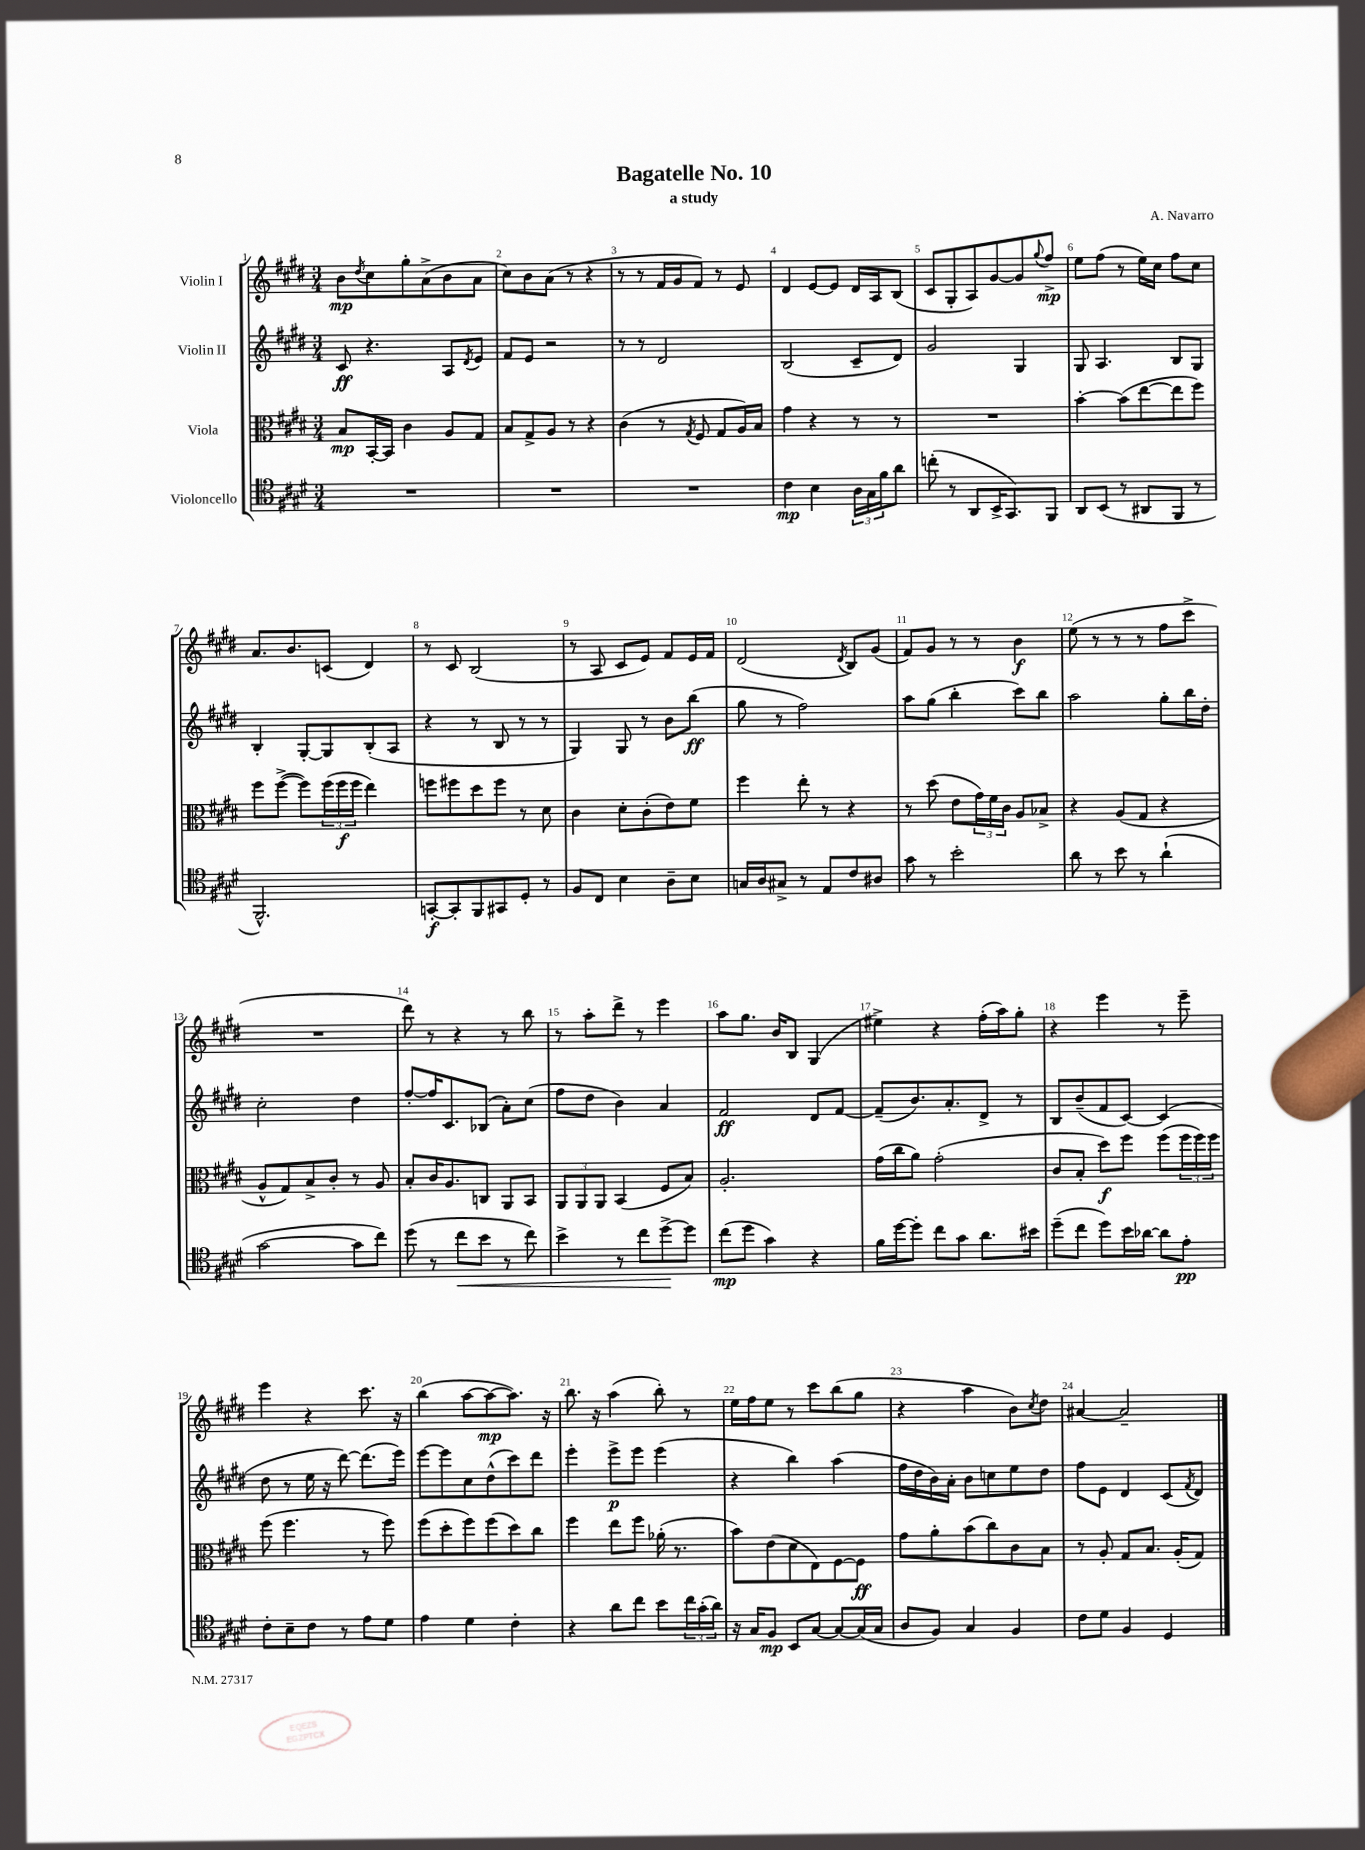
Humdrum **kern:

**kern	**kern	**kern	**kern
*staff4	*staff3	*staff2	*staff1
*clefC4	*clefC3	*clefG2	*clefG2
*k[f#c#g#d#]	*k[f#c#g#d#]	*k[f#c#g#d#]	*k[f#c#g#d#]
*M3/4	*M3/4	*M3/4	*M3/4
2.r	8B/L	8c#/	8b\L
.	.	.	8qdd#/
.	[16BB'/L	4.r	8cc#\
.	16BB/]JJ	.	.
.	4c#\	.	8gg#'\
.	.	.	(8a^\
.	8A/L	8A/L	8b\
.	.	8qd#/	.
.	8G#/J	8e/J	8a\J
=	=	=	=
2.r	8B/L	8f#/L	8cc#\L)
.	8G#^/	8e/J	8b\
.	8A/J	2r	(8a\J
.	8r	.	8r
.	4r	.	4r
=	=	=	=
2.r	(4c#\	8r	8r
.	.	8r	8r
.	8r	2d#/	16f#/LL
.	.	.	16g#/J
.	8qG#/	.	.
.	8F#/	.	8f#/J)
.	8G#/L	.	8r
.	16A/L)	.	8e/
.	16B/JJ	.	.
=	=	=	=
4c#\	4g#\	(2B/	4d#/
4B\	4r	.	[8e/L
.	.	.	8e/]J
24A\LL	8r	8c#~/L	16d#/LL
24G#\	.	.	.
.	.	.	16A/J
24f#\J	.	.	.
8a\J	8r	8d#/J)	(8B/J
=	=	=	=
(8cc'\	2.r	2g#/	8c#/L
8r	.	.	8G#'/
8AA/L	.	.	8A/)
16BB^/K	.	.	[8g#/
8.GG#/)	.	.	.
.	.	4G#/	8g#/]
.	.	.	8qqgg#/
8FF#/J	.	.	8ff#^/J
=	=	=	=
8AA/L	[4b'\	8G#/	8ee\L
(8BB/J	.	4.A/	(8ff#\J
8r	(8b\]L	.	8r
8AA#/L	[8ee\	.	16ee\LL)
.	.	.	16cc#\JJ
8FF#/J	8ee\]	8B/L	8ff#\L
8r	8ff#\J)	8G#/J	8cc#\J
=	=	=	=
2.FF#^^/)	8ff#\L	4B'/	8.a/L
.	([8ff#^\J	.	.
.	.	.	8.b/
.	8ff#\]L)	[8G#'/L	.
.	(24ff#\L	8G#/]	(8c/J
.	24ff#\	.	.
.	24ff#\JJ	.	.
.	4ee\)	(8B'/	4d#/)
.	.	8A/J	.
=	=	=	=
[8GG'/L	8ff\L	4r	8r
8GG'/]	8ff#\	.	8c#/
8FF#/	8dd#\	8r	(2B/
8GG#/	8ff#\J	8B/	.
8D#'/J	8r	8r	.
8r	8d#\	8r	.
=	=	=	=
8F#/L	4c#\	4G#/)	8r
8C#/J	.	.	8A/
4B\	8d#'\L	8G#/	8c#/L
.	(8c#'\	8r	8e/J)
8A~\L	8e\)	8b\L	8f#/L
8B\J	8f#\J	(8bb\J	16e/L
.	.	.	16f#/JJ
=	=	=	=
16G/LL	4ff#\	8gg#\	(2d#/
16A/J	.	.	.
8G#^/J	.	8r	.
8r	8ee'\	2ff#\)	.
8E/L	8r	.	.
.	.	.	8qd#/
8c#/	4r	.	8B/L)
8A#/J	.	.	(8g#/J
=	=	=	=
8g#\	8r	8aa\L	8f#/L)
8r	(8dd#\	(8gg#\J	8g#/J
2b'\	8e\L	4bb'\	8r
.	24g#\L)	.	8r
.	24f#\	.	.
.	24c#\JJ	.	.
.	8A/L	8ccc#\L)	4b\
.	8B-^/J	8bb\J	.
=	=	=	=
8a\	4r	2aa\	(8ee\
8r	.	.	8r
8b\	(8A/L	.	8r
8r	8G#/J	.	8r
(4a`\	4r	8gg#'\L	8ff#\L
.	.	16bb\L	8ccc#^\J
.	.	16dd#'\JJ	.
=	=	=	=
[2g#\	8A^^/L	2cc#'\	2.r
.	8G#/)	.	.
.	8B^/	.	.
.	8c#'/J	.	.
8g#\]L	8r	4dd#\	.
8cc#\J)	8A/	.	.
=	=	=	=
(8dd#\	8B'/L	[8ff#'/L	8ddd#\)
8r	16c#/K	16ff#/]K	8r
.	8.A/	8.c#/	.
8cc#\L	.	.	4r
8b\J	8C/J	(8B-/J	.
8r	8AA/L	8a'\L)	8r
8cc#\)	8BB/J	(8cc#\J	8bb\
=	=	=	=
4b^\	12AA/L	8ff#\L	8r
.	12AA/	.	.
.	.	8dd#\J	8aa'\L
.	12AA/J	.	.
8r	(4BB/	4b\)	8ddd#^\J
8cc#\L	.	.	8r
[8dd#^\	8F#/L	4a/	4eee\
8dd#\]J	8B/J)	.	.
=	=	=	=
(8cc#\L	2.A'/	2f#/	8aa\L
8dd#\J	.	.	8.gg#\J
4g#\)	.	.	.
.	.	.	16b/LK
.	.	.	8B/J
4r	.	8d#/L	(4G#/
.	.	[8f#/J	.
=	=	=	=
16f#\LL	(16g#\LL	(8f#~/]L	4ee#^\)
[16dd#\J	16cc#\J	.	.
8dd#'\]J	8a\J)	8.b/)	.
8cc#\L	(2g#'\	.	4r
.	.	8.a'/	.
8g#\J	.	.	.
8.a\L	.	8d#^/J	(16ff#'\LL
.	.	.	16aa\J)
.	.	8r	8gg#'\J
16b#\Jk	.	.	.
=	=	=	=
(8dd#~\L	8c#/L	8B/L	4r
8cc#\J	8B'/J	(8b~/	.
8dd#\L)	8dd#\L)	8f#/	4eee\
16b\L	8ff#\J	[8c#/J)	.
[16a-\JJ	.	.	.
8a-\]L	(8ff#\L	(4c#/]	8r
8e'\J	24ff#\L	.	8eee~\
.	24ff#\)	.	.
.	24ff#\JJ	.	.
=	=	=	=
8c#'\L	(8ff#\	8dd#\	4eee\
8B~\	4.ff#\	8r	.
8c#\J	.	16ee\	4r
.	.	16r	.
8r	.	[8ddd#\)	.
8e\L	8r	(8.ddd#\]L	8.ccc#\
8d#\J	8ff#\)	.	.
.	.	16eee\Jk)	16r
=	=	=	=
4e\	(8ff#\L	[8eee\L	(4bb\
.	8dd#'\	8eee\]	.
4d#\	8ff#\)	8cc#\	[8aa\L
.	(8ff#\	(8dd#^^\	8aa\_
4c#'\	8dd#\)	8ccc#\)	8.aa\]J)
.	8cc#\J	8ddd#\J	.
.	.	.	16r
=	=	=	=
4r	4ff#\	4eee'\	8.bb\
.	.	.	16r
8a\L	8ee\L	8eee^\L	(4aa\
8cc#\J	8ff#\J	8eee\J	.
8b\L	(16a-'\	(4eee\	8bb'\)
.	8.r	.	.
24cc#\L	.	.	8r
(24g#'\	.	.	.
24a\JJ)	.	.	.
=	=	=	=
16r	8b\L)	4r	16ee\LL
16G#/LK	.	.	16ff#\J
8F#/J	(8e\	.	8ee\J
8BB/L	8d#\	4bb\)	8r
[8G#/J	8E\)	.	8ccc#\L
8G#/_L	[8F#\	(4aa\	(8bb\
(16G#/]L	8F#\]J	.	8gg#\J
16G#/JJ	.	.	.
=	=	=	=
8A/L	8g#\L	16ff#\LL	4r
.	.	16dd#\	.
8F#/J)	8a'\	16b\)	.
.	.	16a'\JJ	.
4G#/	(8b\	8b\L	4aa\
.	8cc#\)	8cc\	.
4F#/	8c#\	8ee\	8b\L)
.	.	.	8qcc#/
.	8B\J	8dd#\J	8dd#\J
=	=	=	=
8c#\L	8r	8ff#\L	[4a#/
8d#\J	8A'/	8e\J	.
4F#/	8G#/L	4d#/	2a#~/]
.	8.B/J	.	.
4D#/	.	(8c#/L	.
.	(16A'/LK	.	.
.	.	8qf#/	.
.	8G#/J)	8d#/J)	.
==	==	==	==
*-	*-	*-	*-
